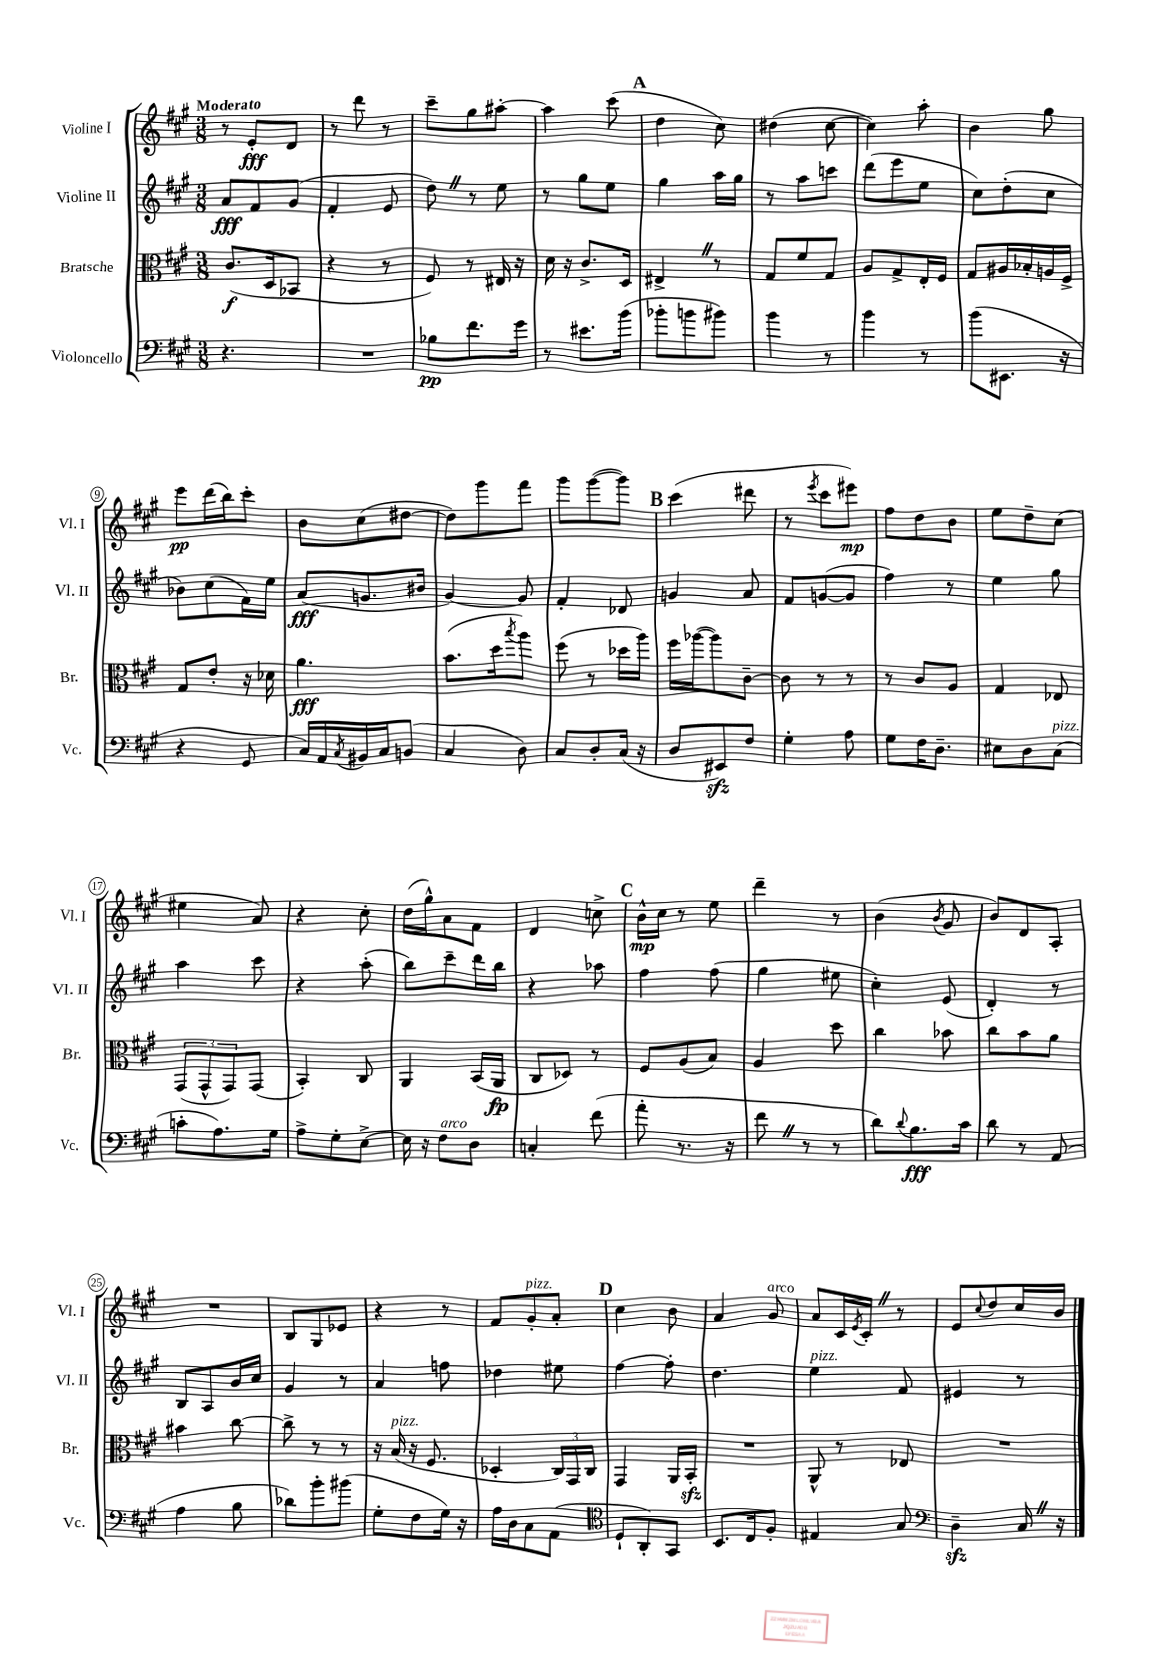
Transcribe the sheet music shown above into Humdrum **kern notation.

**kern	**kern	**kern	**kern
*staff4	*staff3	*staff2	*staff1
*clefF4	*clefC3	*clefG2	*clefG2
*k[f#c#g#]	*k[f#c#g#]	*k[f#c#g#]	*k[f#c#g#]
*M3/8	*M3/8	*M3/8	*M3/8
4.r	(8.c#/L	8a/L	8r
.	.	8f#/	8e'/L
.	16D/k	.	.
.	8BB-/J	(8g#/J	8d/J
=	=	=	=
4.r	4r	4f#'/	8r
.	.	.	8ddd\
.	8r	8e/	8r
=	=	=	=
8B-\L	8F#/)	8dd\)	8ccc#~\L
8.f#\	8r	8r	8gg#\
.	16E#/	8ee\	[8aa#'\J
16g#\Jk	16r	.	.
=	=	=	=
8r	16d\	8r	4aa#\]
.	16r	.	.
8.e#\L	8.c#^/L	8gg#\L	.
.	.	8ee\J	(8ccc#\
(16b\Jk	16D/Jk	.	.
=	=	=	=
8b-'\L	4E#^/	4gg#\	4dd\
8b\	.	.	.
8b#\J)	8r	16aa\LL	8cc#\)
.	.	16gg#\JJ	.
=	=	=	=
4b\	8G#/L	8r	(4dd#\
.	8f#/	8aa\L	.
8r	8G#/J	8ccc\J	[8cc#\
=	=	=	=
4b\	8A/L	(8ddd\L	4cc#\])
.	8G#^/	8eee\	.
8r	16E'/L	8ee\J	8aa'\
.	16F#/JJ	.	.
=	=	=	=
(8b\L	8G#/L	8cc#\L)	4b\
8.EE#\J	16A#/L	(8dd'\	.
.	16B-'/	.	.
.	16A/	8cc#\J	8gg#\
16r	16F#^/JJ	.	.
=	=	=	=
4r	8G#/L	8b-\L)	8eee\L
.	8e'/J	(8cc#\	(16ddd\L
.	.	.	16bb\J)
8GG#/	16r	16f#\L)	8ccc#'\J
.	16d-\	16ee\JJ	.
=	=	=	=
16C#/LL)	4.a\	(8a/L	8b\L
16AA/	.	.	.
8qC#/	.	.	.
16BB#/	.	8.g/	(8cc#\
16C#/J	.	.	.
(8BB/J	.	.	[8dd#\J
.	.	16b#/Jk	.
=	=	=	=
4C#/	(8.b\L	[4g#/)	8dd#\]L)
.	.	.	8ggg#\
.	16dd\k	.	.
.	8qbb/	.	.
8D\)	8aa\J)	8g#/]	8fff#\J
=	=	=	=
8C#/L	(8ff#\	4f#'/	8ggg#\L
8D'/	8r	.	([8ggg#\
(16C#/Jk	16dd-\LL	8d-/	8ggg#\]J)
16r	16aa\JJ)	.	.
=	=	=	=
8D/L	16ff#\LL	4g/	(4ccc#\
.	([16aa-\J	.	.
8EE#/)	8aa-\])	.	.
8F#/J	[8c#~\J	8a/	8ddd#\
=	=	=	=
4G#'\	8c#\]	8f#/L	8r
.	.	.	8qeee/
.	8r	([8g/	8ccc#\L
8A\	8r	8g/]J	8eee#\J)
=	=	=	=
8G#\L	8r	4ff#\)	8ff#\L
16F#\K	8c#/L	.	8dd\
8.D~\J	.	.	.
.	8A/J	8r	8b\J
=	=	=	=
8E#\L	4G#/	4ee\	8ee\L
8D\	.	.	8dd~\
(8C#\J	8E-/	8gg#\	(8cc#\J
=	=	=	=
8c'\L	(12GG#/L	4aa\	4ee#\
.	12GG#^^/	.	.
8.A\)	.	.	.
.	12GG#/)	.	.
.	(8GG#/J	8ccc#\	8a/)
16G#\Jk	.	.	.
=	=	=	=
8A^\L	4BB'/)	4r	4r
8G#'\	.	.	.
[8E^\J	8C#/	(8aa'\	8cc#'\
=	=	=	=
16E\]	4AA/	8bb\L)	(16dd\LL
16r	.	.	16gg#^^\J)
8F#\L	.	8ccc#~\	8a\
8D\J	(16BB/LL	16ddd\L	8f#\J
.	16AA/JJ	16bb\JJ	.
=	=	=	=
4C'/	8C#/L	4r	4d/
.	8D-/J)	.	.
(8f#\	8r	8aa-\	8cc^\
=	=	=	=
8a'\	8F#/L	4ff#\	16b^^\LL
.	.	.	16cc#\JJ
8.r	(8A/	.	8r
.	8B/J)	(8ff#\	8ee\
16r	.	.	.
=	=	=	=
8f#\	4A/	4gg#\	4ddd~\
8r	.	.	.
8r	8dd\	8ee#\	8r
=	=	=	=
8d\L)	4cc#\	4cc#'\)	(4b\
8qqd/	.	.	.
8.B\	.	.	.
.	.	.	8qb/
.	8b-\	(8e/	8g#/
16c#\Jk	.	.	.
=	=	=	=
8d\	8cc#\L	4d'/)	8b/L)
8r	8b\	.	8d/
(8AA/	8a\J	8r	8A'/J
=	=	=	=
4A\	4b#\	8B/L	4.r
.	.	8A/	.
8B\	[8cc#\	16b/L	.
.	.	16cc#/JJ	.
=	=	=	=
8d-\L)	8cc#^\]	4g#/	8B/L
8b'\	8r	.	8G#/
(8b#\J	8r	8r	8e-/J
=	=	=	=
8G#'\L	16r	4a/	4r
.	(16B/	.	.
8F#\	16r	.	.
.	8.F#/	.	.
16G#\Jk)	.	8ff\	8r
16r	.	.	.
=	=	=	=
16A\LL	4D-'/	4dd-\	8f#/L
16D\J	.	.	.
8C#\	.	.	8g#'/
(8AA\J	24C#/LL)	8ee#\	8a'/J
.	24GG#/	.	.
.	24C#/JJ	.	.
=	=	=	=
*clefC4	*	*	*
8D`/L	4GG#/	[4ff#\	4cc#\
8AA'/)	.	.	.
8GG#/J	16AA/LL	8ff#'\]	8b\
.	16BB'/JJ	.	.
=	=	=	=
8.BB/L	4.r	4.dd\	4a/
16C#/k	.	.	.
8F#'/J	.	.	8g#/
=	=	=	=
4E#/	8AA^^/	4ee\	8a/L
.	8r	.	16c#/L
.	.	.	8qe/
.	.	.	16c#'/JJ
8G#/	8E-/	8f#/	8r
=	=	=	=
*clefF4	*	*	*
4D~\	4.r	4e#/	8e/L
.	.	.	8qqcc#/
.	.	.	8dd/
16C#/	.	8r	16cc#/L
16r	.	.	16b/JJ
==	==	==	==
*-	*-	*-	*-
